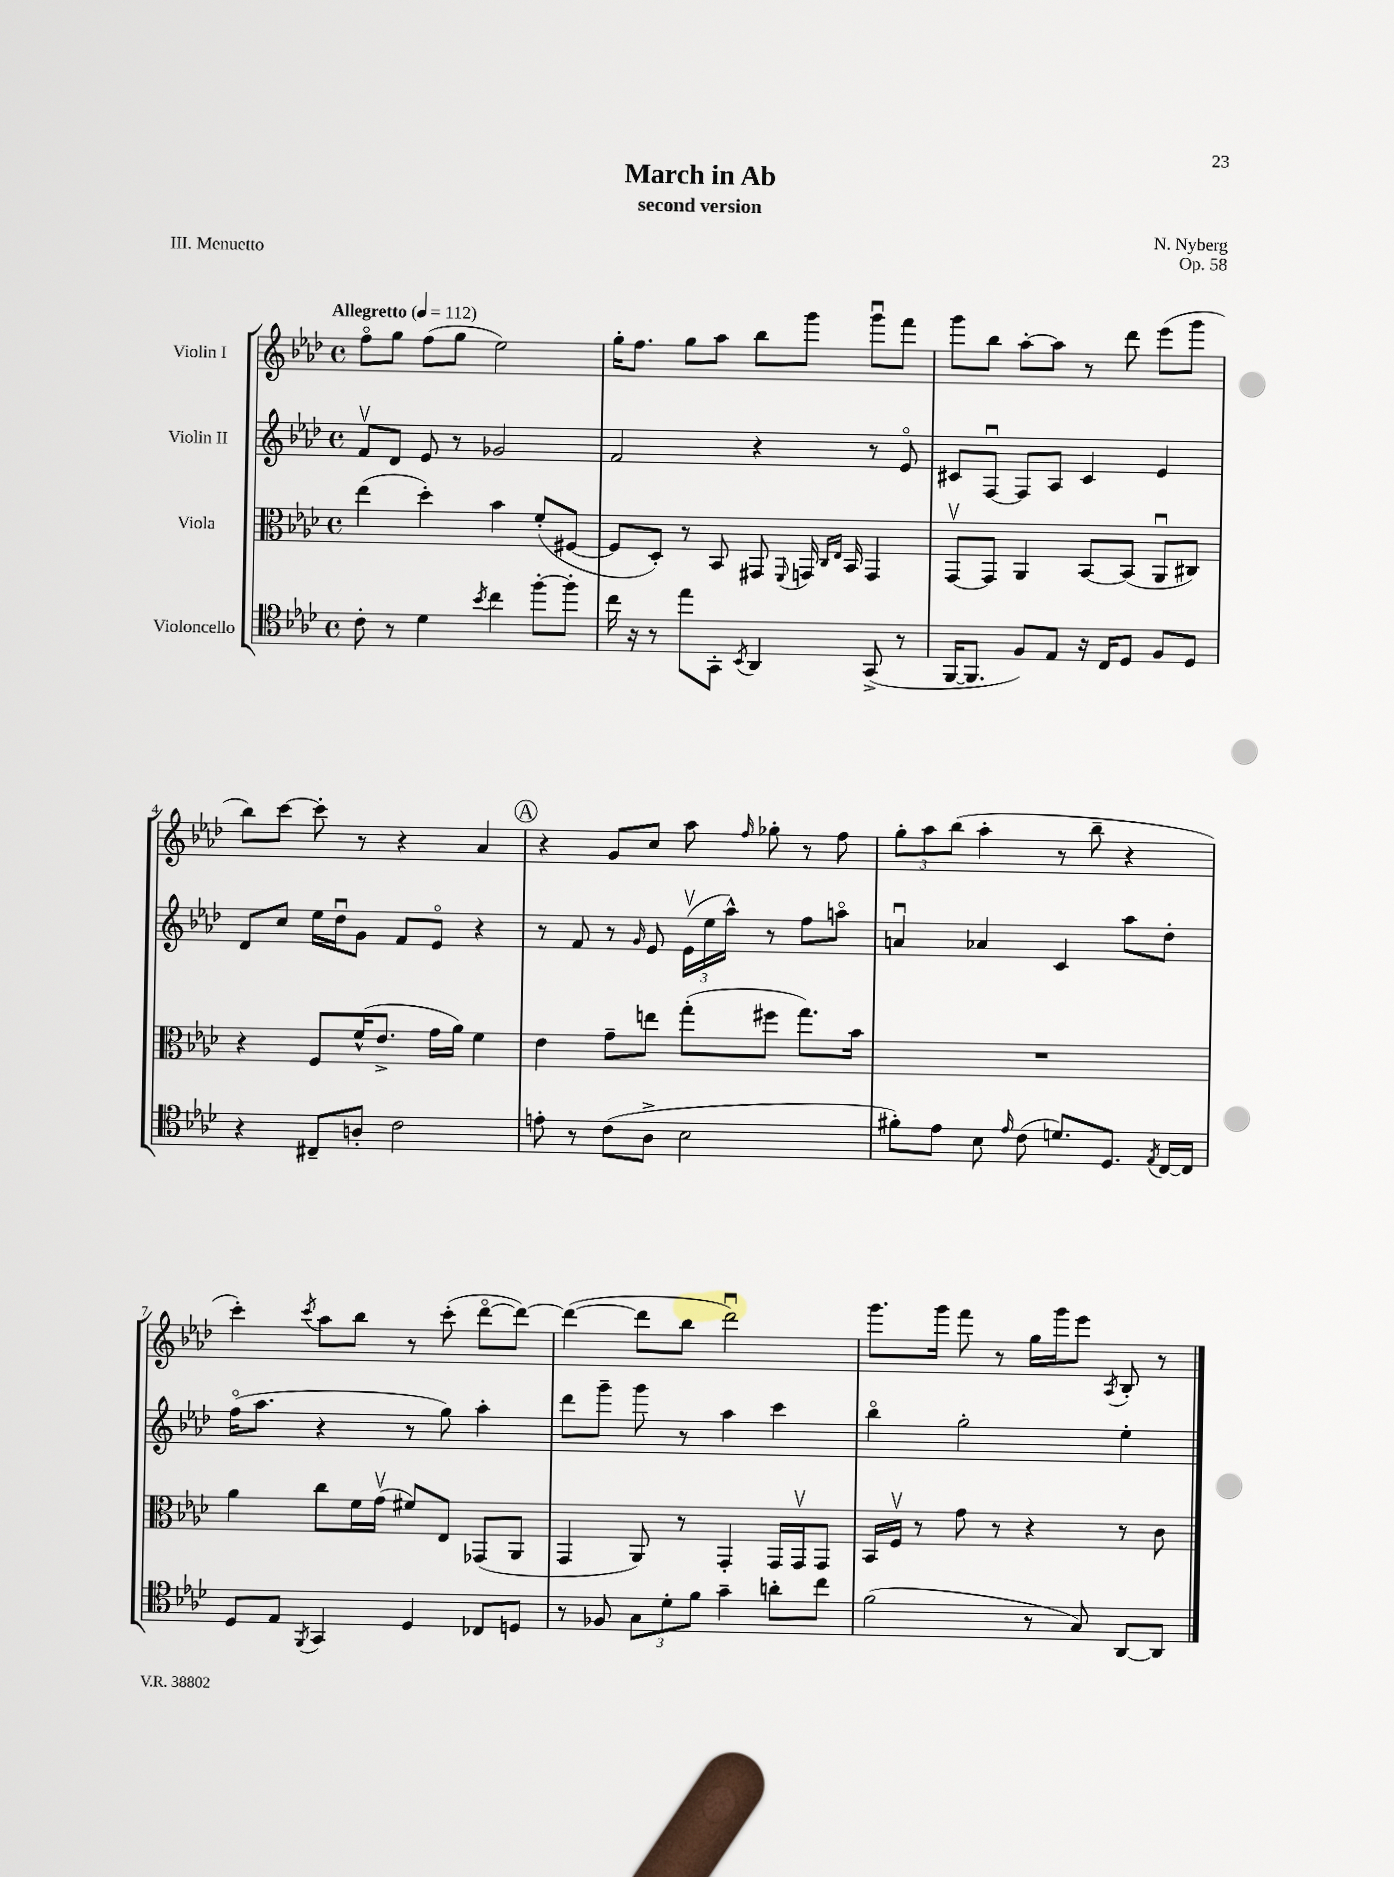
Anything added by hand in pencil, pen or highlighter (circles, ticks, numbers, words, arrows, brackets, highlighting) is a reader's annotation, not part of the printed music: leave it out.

**kern	**kern	**kern	**kern
*staff4	*staff3	*staff2	*staff1
*clefC4	*clefC3	*clefG2	*clefG2
*k[b-e-a-d-]	*k[b-e-a-d-]	*k[b-e-a-d-]	*k[b-e-a-d-]
*M4/4	*M4/4	*M4/4	*M4/4
*met(c)	*met(c)	*met(c)	*met(c)
*MM112	*MM112	*MM112	*MM112
8c'\	(4ee-\	8fv/L	8ffo\L
8r	.	8d-/J	8gg\J
4d-\	4dd-'\)	8e-/	(8ff\L
.	.	8r	8gg\J
8qb-/	.	.	.
4cc\	4b-\	2g-/	2ee-\)
[8ff'\L	(8f'/L	.	.
8ff'\]J	[8F#/J	.	.
=	=	=	=
16cc\	8F#/]L	2f/	16gg'\LK
16r	.	.	8.ff\J
8r	8D-'/J)	.	.
8ee-\L	8r	.	8gg\L
8GG'\J	8BB-/	.	8aa-\J
8qBB-/	.	.	.
4AA-/	8GG#/	4r	8bb-\L
.	8qqFF/	.	.
.	16GG/	.	8ggg\J
.	16qqC/LL	.	.
.	16qqE-/JJ	.	.
.	16BB-/	.	.
(8GG^/	4GG/	8r	8gggu\L
8r	.	8e-o/	8fff\J
=	=	=	=
[16FF/LK	[8GGv/L	8c#/L	8ggg\L
8.FF/]J	.	.	.
.	8GG/]J	[8Fu/J	8bb-\J
8F/L)	4AA-/	8F/]L	[8aa-'\L
8E-/J	.	8A-/J	8aa-\]J
16r	[8BB-/L	4c#/	8r
16C/LK	.	.	.
8D-/J	(8BB-/]J	.	8ddd-\
8F/L	8AA-u/L	4e-/	(8eee-\L
8D-/J	8C#/J)	.	8ggg\J
=	=	=	=
4r	4r	8d-/L	8bb-\L)
.	.	8cc/J	[8ccc\J
8C#~/L	8F/L	16ee-\LL	8ccc'\]
.	.	16dd-u\J	.
8A'/J	(16f^^/K	8g\J	8r
.	8.e-^/J	.	.
2c\	.	8f/L	4r
.	16g\LL	8e-o/J	.
.	16a-\JJ)	.	.
.	4f\	4r	4a-/
=	=	=	=
8e'\	4e-\	8r	4r
8r	.	8f/	.
(8c\L	8g~\L	8r	8g/L
.	.	16qqg/	.
8A-^\J	8ee\J	8e-/	8cc/J
2B-\	(8gg'\L	(24e-v\LL	8aa-\
.	.	24ee-\	.
.	.	24aa-^^\JJ)	.
.	.	.	16qqff/
.	8ff#\J	8r	8gg-'\
.	8.gg\L)	8ff\L	8r
.	.	8aao\J	8ff\
.	16b-\Jk	.	.
=	=	=	=
8f#'\L)	1r	4au/	12gg'\L
.	.	.	12aa-\
8e-\J	.	.	.
.	.	.	(12bb-\J
8B-\	.	4a-/	4aa-'\
16qqe-/	.	.	.
(8c\	.	.	.
8.d/L)	.	4c/	8r
.	.	.	8bb-~\
8.D-/J	.	.	.
.	.	8aa-\L	4r
8qE-/	.	.	.
[16C/LL	.	8dd-'\J	.
16C/]JJ	.	.	.
=	=	=	=
8D-/L	4a-\	(16ffo\LK	4ccc'\)
.	.	8.aa-\J	.
8E-/J	.	.	.
8qFF/	.	.	8qccc/
4GG/	8cc\L	4r	8aa-\L
.	16f\L	.	8bb-\J
.	(16gv\JJ	.	.
4D-/	8f#/L)	8r	8r
.	8E-/J	8gg\)	(8ccc'\
8C-/L	(8GG-/L	4aa-'\	[8ddd-o\L
8D/J	8AA-/J	.	8ddd-\_J)
=	=	=	=
8r	4GG/	8ddd-\L	(4ddd-\_
8F-/	.	8ggg~\J	.
12G\L	8AA-/)	8ggg\	8ddd-\]L
12d-'\	.	.	.
.	8r	8r	8bb-\J
12f\J	.	.	.
4g~\	4GG'/	4aa-\	2ddd-u\)
8a'\L	16GG/LL	4ccc\	.
.	16GGv/J	.	.
8cc\J	8GG/J	.	.
=	=	=	=
(2f\	16BB-/LL	4bb-o\	8.ggg\L
.	16Fv/JJ	.	.
.	8r	.	.
.	.	.	16ggg\Jk
.	8g\	2gg'\	8fff\
.	8r	.	8r
8r	4r	.	16gg\LL
.	.	.	16ggg\J
8G/)	.	.	8eee-\J
.	.	.	8qA-/
[8AA-/L	8r	4ee-'\	8B-'/
8AA-/]J	8c\	.	8r
==	==	==	==
*-	*-	*-	*-
